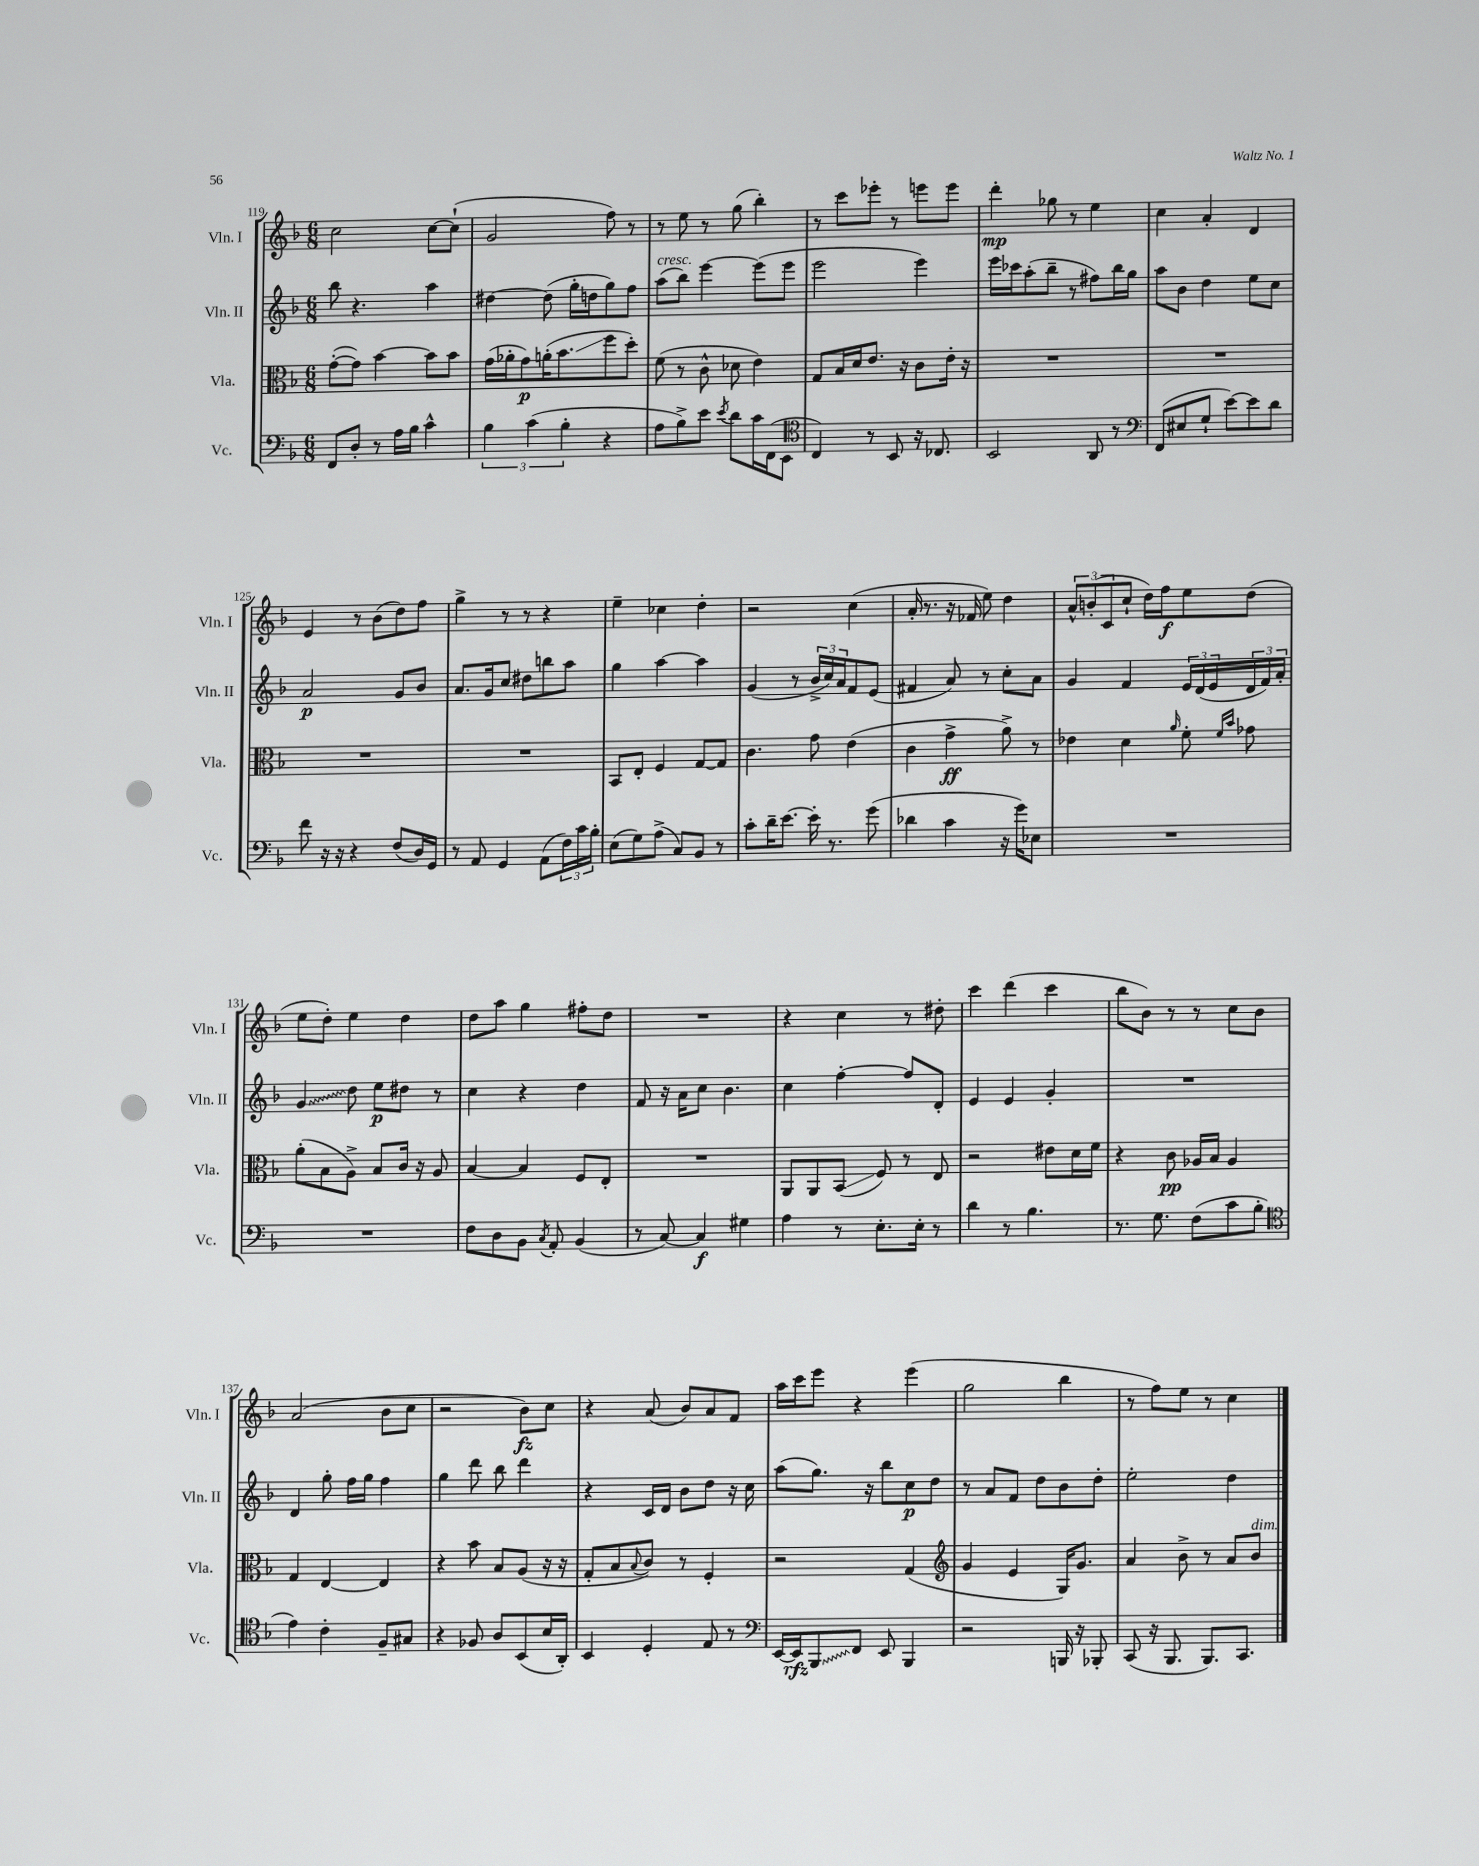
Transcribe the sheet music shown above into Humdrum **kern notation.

**kern	**kern	**kern	**kern
*staff4	*staff3	*staff2	*staff1
*clefF4	*clefC3	*clefG2	*clefG2
*k[b-]	*k[b-]	*k[b-]	*k[b-]
*M6/8	*M6/8	*M6/8	*M6/8
8FF	([8g'	8bb-	2cc
8D'	8g])	4.r	.
8r	[4b-	.	.
16A	.	.	.
16B-	.	.	.
4c^^	8b-]	4aa	[8cc
.	8b-	.	(8cc`]
=	=	=	=
6B-	(16g	[4dd#	2g
.	16a-'	.	.
.	8g)	.	.
(6c	.	.	.
.	(16a'	(8dd#]	.
.	8.b-	.	.
6B-'	.	.	.
.	.	16gg'	.
.	.	16dd	.
4r	8ff	8gg)	8ff)
.	8dd')	8ff	8r
=	=	=	=
8A	(8f	(8aa	8r
8B-^)	8r	8bb-)	8ee
8e	8c^^	[4eee	8r
8qe	.	.	.
8d	8d-	.	(8gg
16c	4e)	(8eee]	4bb-')
(16FF	.	.	.
8EE	.	8eee	.
=	=	=	=
*clefC4	*	*	*
4C)	8G	2eee	8r
.	16B-	.	8ccc
.	16d	.	.
8r	8.e	.	8eee-'
8BB-	.	.	8r
.	16r	.	.
16r	8c	4eee)	8eee
8.C-	.	.	.
.	16e'	.	8eee
.	16r	.	.
=	=	=	=
2BB-	2.r	16eee	4ddd'
.	.	16ccc-	.
.	.	(8aa'	.
.	.	8bb-~	8gg-
.	.	8r	8r
8AA	.	8ff#)	4ee
8r	.	16bb-	.
.	.	16gg	.
=	=	=	=
*clefF4	*	*	*
(8FF	2.r	8aa	4cc
8E#	.	8b-	.
8G`	.	4dd	4a'
[8e)	.	.	.
8e]	.	8ee	4d
8d	.	8cc	.
=	=	=	=
8f	2.r	2a	4e
16r	.	.	.
16r	.	.	.
4r	.	.	8r
.	.	.	(8b-
(8F	.	8g	8dd)
16D)	.	8b-	8ff
16GG	.	.	.
=	=	=	=
8r	2.r	8.a	4gg^
8AA	.	.	.
.	.	16g	.
4GG	.	8cc	8r
.	.	8dd#	8r
(8AA	.	8bb	4r
24F)	.	8aa	.
24c	.	.	.
24B-'	.	.	.
=	=	=	=
(8E	8BB-	4gg	4ee~
8G)	8E'	.	.
(8A^	4F	[4aa	4cc-
8C)	.	.	.
8BB-	[8G	4aa]	4dd'
8r	8G]	.	.
=	=	=	=
8c'	4.c	(4g	2r
16d~	.	.	.
[8.e	.	.	.
.	.	8r	.
16e']	8g	24b-^	.
.	.	24cc)	.
8.r	.	.	.
.	.	24a	.
.	(4e	8f	(4cc
(8g	.	(8e	.
=	=	=	=
4d-	4c	4f#	16a'
.	.	.	8.r
4c	4g^	8a)	16r
.	.	.	16f-
.	.	8r	8ee)
16r	8a^)	8cc'	4dd
16g)	.	.	.
8E-	8r	8a	.
=	=	=	=
2.r	4e-	4g	12a^^
.	.	.	(12b'
.	.	.	12c
.	4d	4f	8cc`
.	.	.	16dd)
.	.	.	16ff
.	16qqa	.	.
.	8f'	24e	8ee
.	.	(24d	.
.	.	24e	.
.	16qqf	.	.
.	16qqb-	.	.
.	8g-	24d	(8dd
.	.	24f)	.
.	.	24a'	.
=	=	=	=
2.r	(8a'	4g	8ee
.	8B-	.	8dd')
.	8A^)	8dd	4ee
.	8B-	8ee	.
.	16c	8dd#	4dd
.	16r	.	.
.	8A	8r	.
=	=	=	=
8F	[4B-	4cc	8dd
8D	.	.	8aa
8BB-	4B-]	4r	4gg
8qC	.	.	.
8AA'	.	.	.
(4BB-	8F	4dd	8ff#'
.	8E'	.	8dd
=	=	=	=
8r	2.r	8f	2.r
[8C)	.	16r	.
.	.	16a	.
4C]	.	8cc	.
.	.	4.b-	.
4G#	.	.	.
=	=	=	=
4A	8AA	4cc	4r
.	8AA	.	.
8r	(8BB-	[4ff'	4cc
8.E'	8F)	.	.
.	8r	8ff]	8r
16E'	.	.	.
8r	8E	8d'	8dd#'
=	=	=	=
4d	2r	4e	4ccc
8r	.	4e	(4ddd
4.B-	.	.	.
.	8e#	4g'	4ccc
.	16d	.	.
.	16f	.	.
=	=	=	=
8.r	4r	2.r	8bb-
.	.	.	8b-)
8.G	.	.	.
.	8c	.	8r
(8F	16A-	.	8r
.	16B-	.	.
8c	4A-	.	8cc
8B-'	.	.	8b-
=	=	=	=
*clefC4	*	*	*
4e)	4G	4d	(2a
4c'	[4E	8gg'	.
.	.	16ff	.
.	.	16gg	.
8F~	4E]	4ff	8b-
8G#	.	.	8cc
=	=	=	=
4r	4r	4gg	2r
8F-	8b-	8ddd	.
8A	8B-	8bb-	.
(8BB-	(8A	4ddd	8b-)
16B-	16r	.	8cc
16AA')	16r	.	.
=	=	=	=
4BB-	8G'	4r	4r
.	8B-	.	.
.	8qqB-	.	.
4D'	8c)	16c	(8a
.	.	16d	.
.	8r	8b-	8b-)
8E	4F'	8dd	8a
8r	.	16r	8f
.	.	16cc	.
=	=	=	=
*clefF4	*	*	*
[16EE	2r	(8aa	16aa
16EE]	.	.	16ccc
8BBB-	.	8.gg)	8eee
8FF	.	.	4r
.	.	16r	.
8EE	.	8bb-	.
4BBB-	(4G	8cc	(4eee
.	.	8dd	.
=	=	=	=
*	*clefG2	*	*
2r	4g	8r	2gg
.	.	8a	.
.	4e	8f	.
.	.	8dd	.
16BBB	16G)	8b-	4bb-
16r	8.g	.	.
8BBB-'	.	8dd'	.
=	=	=	=
(8CC	4a	2ee'	8r
16r	.	.	8ff)
8.BBB-	.	.	.
.	8b-^	.	8ee
8.BBB-)	8r	.	8r
.	8a	4dd	4cc
8.CC	.	.	.
.	8b-	.	.
==	==	==	==
*-	*-	*-	*-
